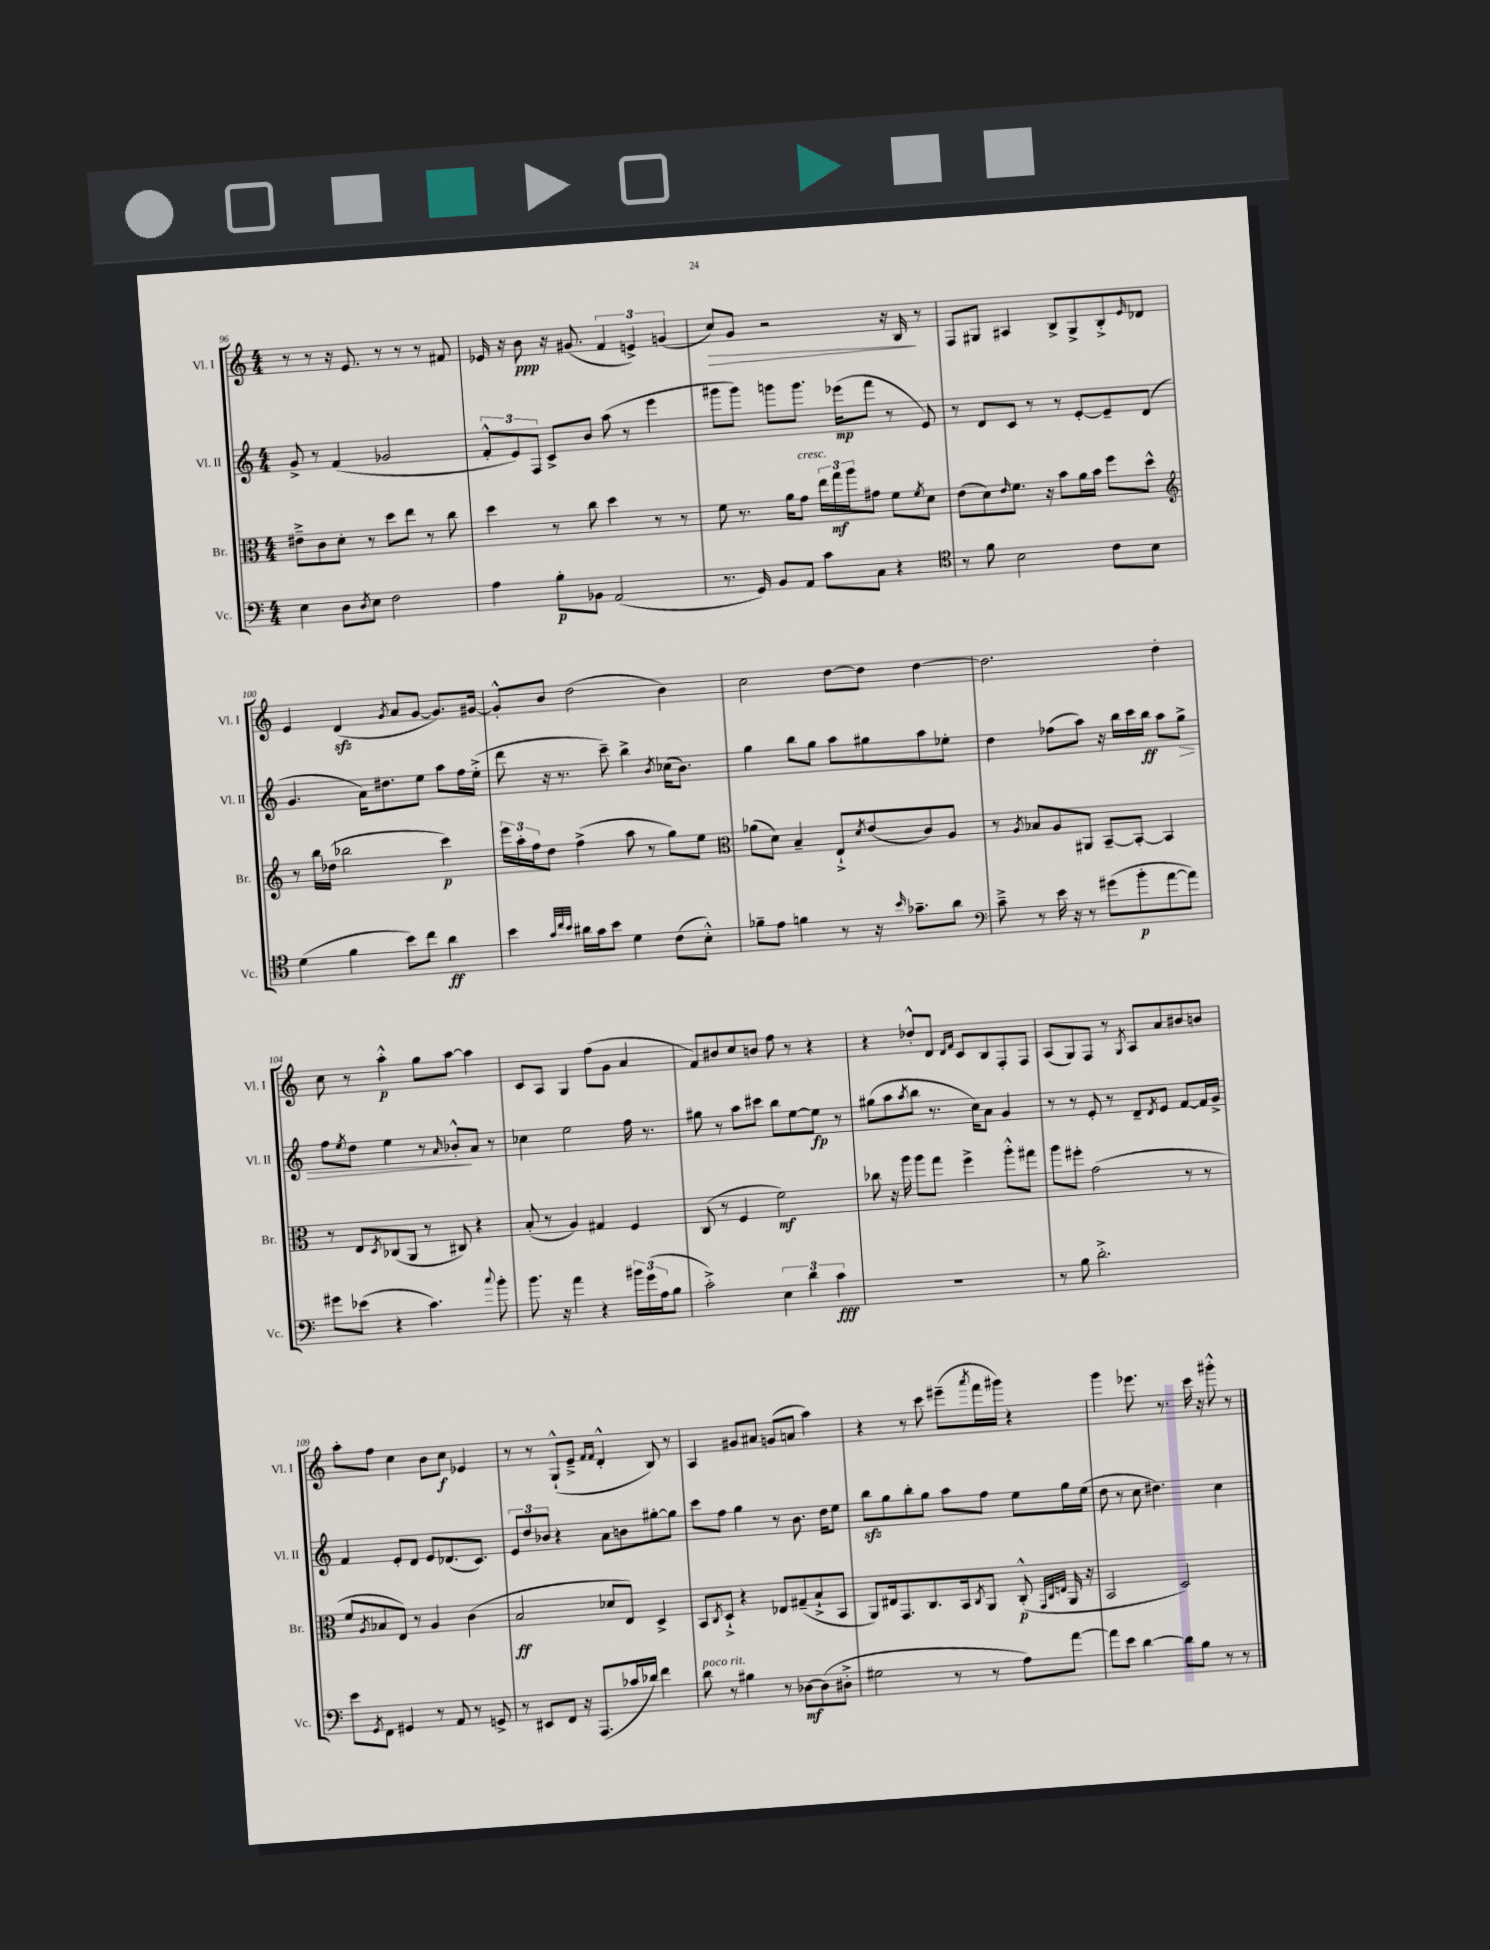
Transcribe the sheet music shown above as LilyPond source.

<<
\new StaffGroup <<
\new Staff = "s0" \with { instrumentName = "Vl. I" shortInstrumentName = "Vl. I" } {
    \clef treble \key c \major \numericTimeSignature \time 4/4
    r8 r8 r16 e'8. r8 r8 r8 fis'8 |
    ees'16 r16 b'8\ppp r16 gis'8.( \tuplet 3/2 { f'4 e'4->) g'4( } |
    c''8\>) g'8 r2 r16 b16\! r8 |
    f8 gis8 ais4 b8-> gis8-> b8-.-> \grace { e'16 } des'8 |
    e'4 d'4\sfz( \acciaccatura { g'8 } a'8 g'8~ g'8.) gis'16~ |
    gis'8-.-^ b'8 d''2( b'4) |
    c''2 d''8~ d''8 d''4~ |
    d''2. d''4-. |
    c''8 r8 a''4-.-^\p g''8 a''8~ a''4 |
    c'8 a8 g4 f''8( g'8 a'4 |
    f'8) bis'8 c''8 b'8 f''8 r8 r4 |
    r4 des''8-.-^ d'8 \grace { d'16 f'16 } c'8 b8 f8-. f8 |
    a8( g8) f8 r8 \acciaccatura { g8 } a8 a'8 bis'8 b'8 |
    a''8-. f''8 c''4 b'8 c''8\f ees'4 |
    r8 r8 g8-!-^( e'8---> \grace { f'16 f'16 } d'4-.-^ b8) r8 |
    a4 gis'8 ais'8 g'8( a'8 a''4) |
    r4 r8 c'''8 eis'''8--( \acciaccatura { a'''8 } f'''16 gis'''16) r4 |
    g'''4 ees'''8. r8. c'''16 r16 gis'''8-.-^ r8 \bar "|." |
}
\new Staff = "s1" \with { instrumentName = "Vl. II" shortInstrumentName = "Vl. II" } {
    \clef treble \key c \major \numericTimeSignature \time 4/4
    g'8-> r8 f'4( ges'2 |
    \tuplet 3/2 { f'8-.-^ e'8) f8 } c'8-> b'8 a''8( r8 e'''4 |
    gis'''8 gis'''8) g'''8 g'''8. ees'''16\mp( f'''8 r8 e'8) |
    r8 d'8 c'8 r8 r8 e'8~-. e'8-- d'8( |
    g'4. a'16) dis''8. e''8 a''8 f''16 e''16-.->( |
    d'''8 r16 r8. c'''8--) b''4-> \acciaccatura { b'8 } ces''16( b'8.) |
    g''4 b''8 g''8 a''8 gis''8 a''8 ees''8-. |
    d''4 fes''8( a''8) r16 b''16 c'''16 b''16\ff a''8 g''8->\> |
    f''8 \acciaccatura { e''8 } d''8 e''4 r8 \grace { a'16 } bes'8-.-^\! a'8 r8 |
    ces''4 e''2 f''16 r8. |
    gis''8 r8 a''8 cis'''8 b''8 e''8~ e''8\fp r8 |
    gis''8( a''8 \acciaccatura { a''8 } b''8 r8. c''16) a'8 g'4 |
    r8 r8 e'8-. r8 d'8-- \acciaccatura { d'8 } e'8 f'8~ f'16 g'16-> |
    f'4 e'8-. d'8 e'8 des'8.( c'8.) |
    \tuplet 3/2 { e'8 d''8 bes'8 } r4 a'8 b'8 gis''8~-. gis''8 |
    c'''8 f''8 g''4 r8 b'8. d''16 e''8 |
    b''8\sfz g''8 b''8-. g''8 a''8 f''8 e''8 g''16 e''16( |
    d''8 r8 c''8 dis''4.) c''4 \bar "|." |
}
\new Staff = "s2" \with { instrumentName = "Br." shortInstrumentName = "Br." } {
    \clef alto \key c \major \numericTimeSignature \time 4/4
    eis'8---> c'8 d'8-. r8 d''8 e''8 r8 c''8 |
    d''4 r8 c''8 d''4 r8 r8 |
    f'8 r8. a'16 g'8^\markup { \italic "cresc." } \tuplet 3/2 { e''16 g''16\mf a''16 } gis'8 f'8 \acciaccatura { f'8 } d'8 |
    e'8( d'8) \grace { e'16 } f'8. r16 b'8 a'16 b'16 f''8 d''8-^ |
    \clef treble r8 b''16 des''16( bes''2 c'''4\p) |
    \tuplet 3/2 { e'''16 a''16-. f''16 } d''8 f''4->( a''8 r8 g''8) e''8 |
    \clef alto aes'8( d'8) b4-- e8-!-> \acciaccatura { d'8 } e'8( c'8) a8 |
    r8 \acciaccatura { a8 } bes8 a8 ais,8 b,8~-- b,8~-. b,4 |
    r8 e8 \acciaccatura { d8 } ces8( a,8 r8 cis8) r4 |
    b8-.( r8 a4) gis4 f4 |
    c8( r8 f4 f'2\mf) |
    ces''8 r16 a''16 a''8 g''8 f''4-> a''8-.-^ gis''8 |
    a''8 fis''8-. g'2( r8 r8 |
    f'8 \acciaccatura { a8 } bes8 e8) r8 a4 c'4( |
    b2\ff des'8 e8) d4-> |
    b,8 \acciaccatura { c8 } d8-!-> r4 ees8 gis8--( b8-!-> b,8 |
    a,8) eis16 g,8. c8. b,16 \acciaccatura { c8 } a,8 c8-.-^\p( \grace { g,32 c32 e32 } a,16 r16 |
    b,2 d2) \bar "|." |
}
\new Staff = "s3" \with { instrumentName = "Vc." shortInstrumentName = "Vc." } {
    \clef bass \key c \major \numericTimeSignature \time 4/4
    e4 d8 \acciaccatura { d8 } e8 f2 |
    a4 b8-.\p bes,8 a,2( |
    r8. g,16) b,8 a,8 c'8 c8 r4 |
    \clef tenor r8 f'8 b2 c'8 b8 |
    d'4( f'4 b'8) c''8 a'4\ff |
    b'4 \grace { g'32 c''32 b'32 } ais'16 g'16 b'8 d'4 c'8( b8-.-^) |
    fes'8-- e'8 f'4 r8 r16 \grace { b'16 } ges'8.-- a'8 |
    \clef bass c'8---> r8 e'16 r16 r8 gis'8( b'8-.\p a'8~ a'8) |
    gis'8 ees'8( r4 c'4.) \appoggiatura { c''8 } b'8-. |
    b'8. r16 a'4 r4 \tuplet 3/2 { bis'16 g'16( a16 } b8 |
    c'2-.->) \tuplet 3/2 { e4 d'4 c'4\fff } |
    R1 |
    r8 b8 d'2.-.-> |
    e'8 \acciaccatura { g,8 } f,8 gis,4 r8 a,8 r8 g,8-> |
    r8 eis,8 f,8 r16 a,,8.( ces'16 des'16) f'4 |
    d'8^\markup { \italic "poco rit." } r8 bis4 r8 des8~\mf des8( dis8-.-> |
    gis2 r8 r8 a8) a'8~ |
    a'8 e'8 d'4~ d'8 b8 r8 r8 \bar "|." |
}
>>
>>
\layout { \context { \Score currentBarNumber = #96 } }
